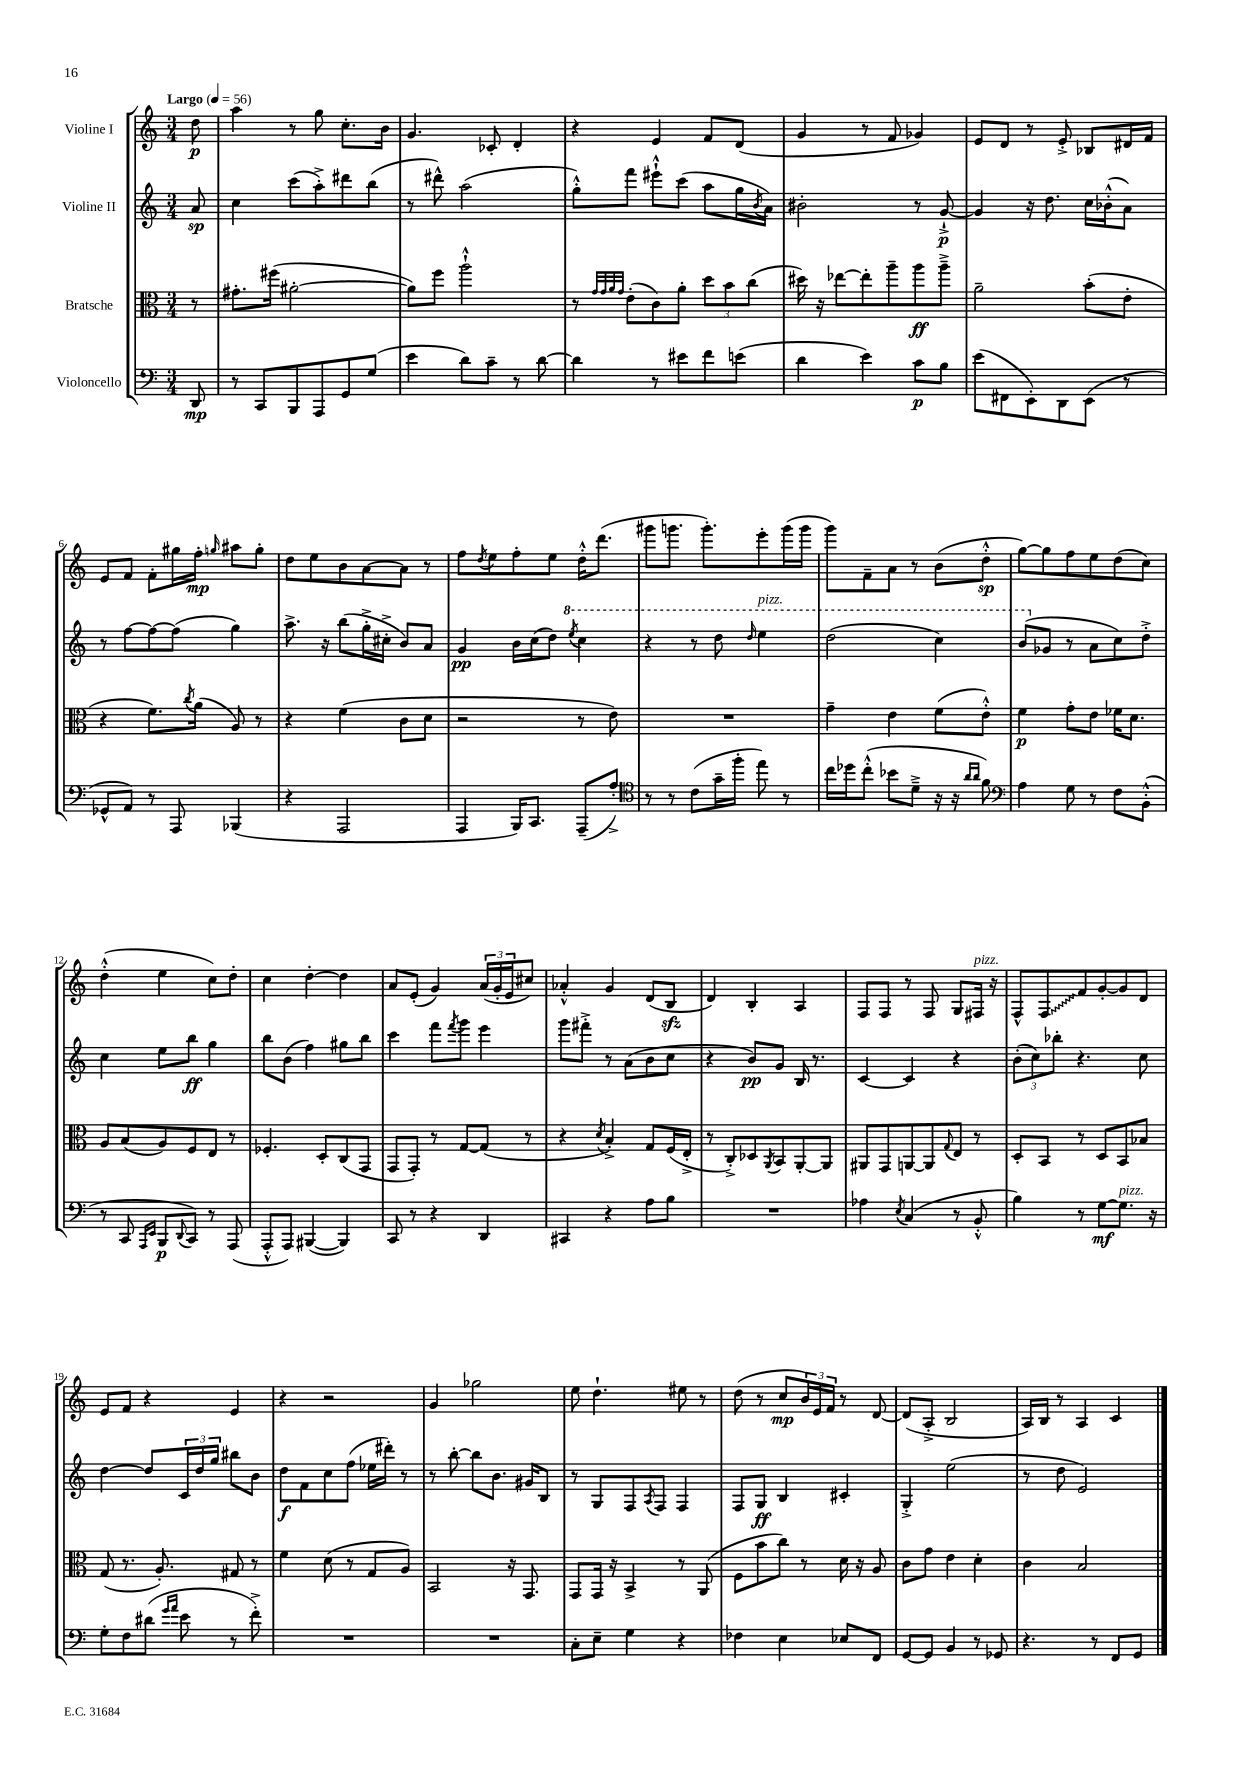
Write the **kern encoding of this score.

**kern	**kern	**kern	**kern
*staff4	*staff3	*staff2	*staff1
*clefF4	*clefC3	*clefG2	*clefG2
*k[]	*k[]	*k[]	*k[]
*M3/4	*M3/4	*M3/4	*M3/4
*MM56	*MM56	*MM56	*MM56
8DD	8r	8a	8dd
=	=	=	=
8r	8.g#'	4cc	4aa
8CC	.	.	.
.	(16ff#	.	.
8BBB	[2a#'	(8ccc	8r
8AAA	.	8aa'^)	8gg
8GG	.	8ddd#	8.cc'
(8G	.	(8bb	.
.	.	.	16b
=	=	=	=
4e	8a#])	8r	4.g
.	8ff	8ddd#^^)	.
8d)	2aa`^^	(2aa	.
8c~	.	.	8c-'
8r	.	.	4d'
[8d	.	.	.
=	=	=	=
4d]	8r	8gg'^^)	4r
.	32qqg	.	.
.	32qqg	.	.
.	32qqa	.	.
.	32qqg	.	.
.	(8e'	8fff	.
8r	8c)	8eee#`^^	4e
8e#	8a'	(8ccc	.
8f	12dd	8aa	8f
.	12b	.	.
(8e	.	16gg	(8d
.	(12cc	.	.
.	.	8qb	.
.	.	16a)	.
=	=	=	=
4d	16dd#)	2b#'	4g
.	16r	.	.
.	[8ee-	.	.
4e)	8ee-']	.	8r
.	8aa~	.	8f
8c	8aa	8r	4g-)
8B	8aa~^	[8g`^	.
=	=	=	=
(8e	2a~	4g]	8e
8FF#	.	.	8d
8EE')	.	16r	8r
.	.	8.dd	.
8DD	.	.	8e'^
(8EE	(8b'	16cc	8B-
.	.	(16b-'^^	.
8r	8e'	8a)	16d#
.	.	.	16f
=	=	=	=
8GG-^^	4r	8r	8e
8AA)	.	[8ff	8f
8r	8.f)	8ff_	8f'
8AAA	.	(8ff]	16gg#
.	8qcc	.	.
.	(16a	.	16ff'
.	.	.	16qqgg
(4BBB-	8A)	4gg)	8aa#
.	8r	.	8gg'
=	=	=	=
4r	4r	8.aa^	8dd
.	.	.	8ee
.	.	16r	.
2AAA	(4f	(8bb	8b
.	.	16gg'^	[8a
.	.	16cc#'^	.
.	8c	8b)	8a]
.	8d	8a	8r
=	=	=	=
4AAA	2r	4g	8ff
.	.	.	8qdd
.	.	.	8ee
16BBB)	.	16b	8ff'
8.CC	.	(16cc	.
.	.	8dd)	8ee
.	.	8qeee	.
(8AAA~	8r	4ccc	16dd'^^
.	.	.	(8.ddd
8A'^)	8e)	.	.
=	=	=	=
*clefC4	*	*	*
8r	2.r	4r	8ggg#
8r	.	.	8.ggg
(8c	.	8r	.
.	.	.	8.ggg')
16g~	.	8ddd	.
16ff'	.	.	.
.	.	16qqddd	.
8ee)	.	4eee	8eee'
8r	.	.	(16ggg
.	.	.	16ggg
=	=	=	=
16cc	4g~	(2ddd	8ggg)
16dd-	.	.	.
(8cc'^^	.	.	8f~
8b-	4e	.	8a
8d~^	.	.	8r
16r	(8f	4ccc)	(8b
16r	.	.	.
16qqa	.	.	.
16qqa	.	.	.
8f)	8e'^^)	.	8dd'^^
=	=	=	=
*clefF4	*	*	*
4A	4f	(8bb	[8gg)
.	.	8g-	8gg]
8G	8g'	8r	8ff
8r	8e	8a	8ee
8F	16f-	8cc)	(8dd
.	8.d	.	.
(8BB'^^	.	8dd'^	8cc)
=	=	=	=
8r	8A	4cc	(4dd'^^
8CC	(8B	.	.
16qqAAA	.	.	.
16qqEE	.	.	.
8BBB	8A)	8ee	4ee
8qqDD	.	.	.
8CC)	8F	8bb	.
8r	8E	4gg	8cc)
(8AAA	8r	.	8dd'
=	=	=	=
8AAA'^^	4.F-'	8bb	4cc
8AAA)	.	(8b	.
([4BBB#	.	4ff)	[4dd'
.	8D'	.	.
4BBB#])	(8C	8gg#	4dd]
.	8GG	8bb	.
=	=	=	=
8CC	8GG	4ccc	8a
8r	8GG')	.	(8e'
4r	8r	8fff	4g)
.	.	8qfff	.
.	[8G	8ggg	.
4DD	(8G]	4eee	(24a
.	.	.	24g'
.	.	.	24e
.	8r	.	8cc#)
=	=	=	=
4CC#	4r	8ggg	4a-'^^
.	.	8fff#'^	.
.	8qd	.	.
4r	4B'^)	8r	4g
.	.	(8a	.
8A	8G	8b	(8d
8B	(16F	8cc	8B
.	16E'^	.	.
=	=	=	=
2.r	8r	4r	4d)
.	8C'^)	.	.
.	8D-	8b)	4B'
.	8qAA	.	.
.	8BB	8g	.
.	[8AA'	16B	4A
.	.	8.r	.
.	8AA]	.	.
=	=	=	=
4A-	8AA#	[4c	8F
.	8GG	.	8F
8qE	.	.	.
(4C	[8AA	4c]	8r
.	8AA]	.	8F
.	8qqG	.	.
8r	8E	4r	8G
8BB'^^	8r	.	16F#
.	.	.	16r
=	=	=	=
4B)	8D'	(12b'	8F^^
.	.	12cc)	.
.	8BB	.	8F
.	.	12bb-'	.
8r	8r	4.r	8f
[8G	8D	.	[8g'
8.G]	8BB	.	8g]
.	8B-	8cc	8d
16r	.	.	.
=	=	=	=
8G'	(8G	[4dd	8e
8F	8.r	.	8f
(8d#	.	8dd]	4r
.	8.A')	.	.
16qqg	.	.	.
16qqa	.	.	.
8e	.	24c	.
.	.	24dd	.
.	.	24gg	.
8r	8G#	8bb#	4e
8f'^)	8r	8b	.
=	=	=	=
2.r	4f	8dd	4r
.	.	8f	.
.	(8d	8cc	2r
.	8r	(8ff	.
.	8G	16ee-	.
.	.	16ddd#')	.
.	8A)	8r	.
=	=	=	=
2.r	2BB	8r	4g
.	.	[8bb'	.
.	.	8bb]	2gg-
.	.	8.b	.
.	16r	.	.
.	8.GG	16g#	.
.	.	8B	.
=	=	=	=
8C'	8GG	8r	8ee
8E~	16GG	8G	4.dd`
.	16r	.	.
4G	4BB^	8F	.
.	.	8qA	.
.	.	8F	.
4r	8r	4F	8ee#
.	(8AA	.	8r
=	=	=	=
4F-	8F	8F	(8dd
.	8b	8G	8r
4E	8cc)	4B	8cc
.	8r	.	24b)
.	.	.	24e
.	.	.	24f
8E-	16d	4c#'	8r
.	16r	.	.
8FF	8A	.	[8d
=	=	=	=
[8GG	8c	4G'^	(8d]
8GG]	8g	.	8A'^
4BB	4e	(2ee	2B
8r	4d'	.	.
8GG-	.	.	.
=	=	=	=
4.r	4c	8r	16A)
.	.	.	16B
.	.	8dd	8r
.	2B	2e)	4A
8r	.	.	.
8FF	.	.	4c
8GG	.	.	.
==	==	==	==
*-	*-	*-	*-
